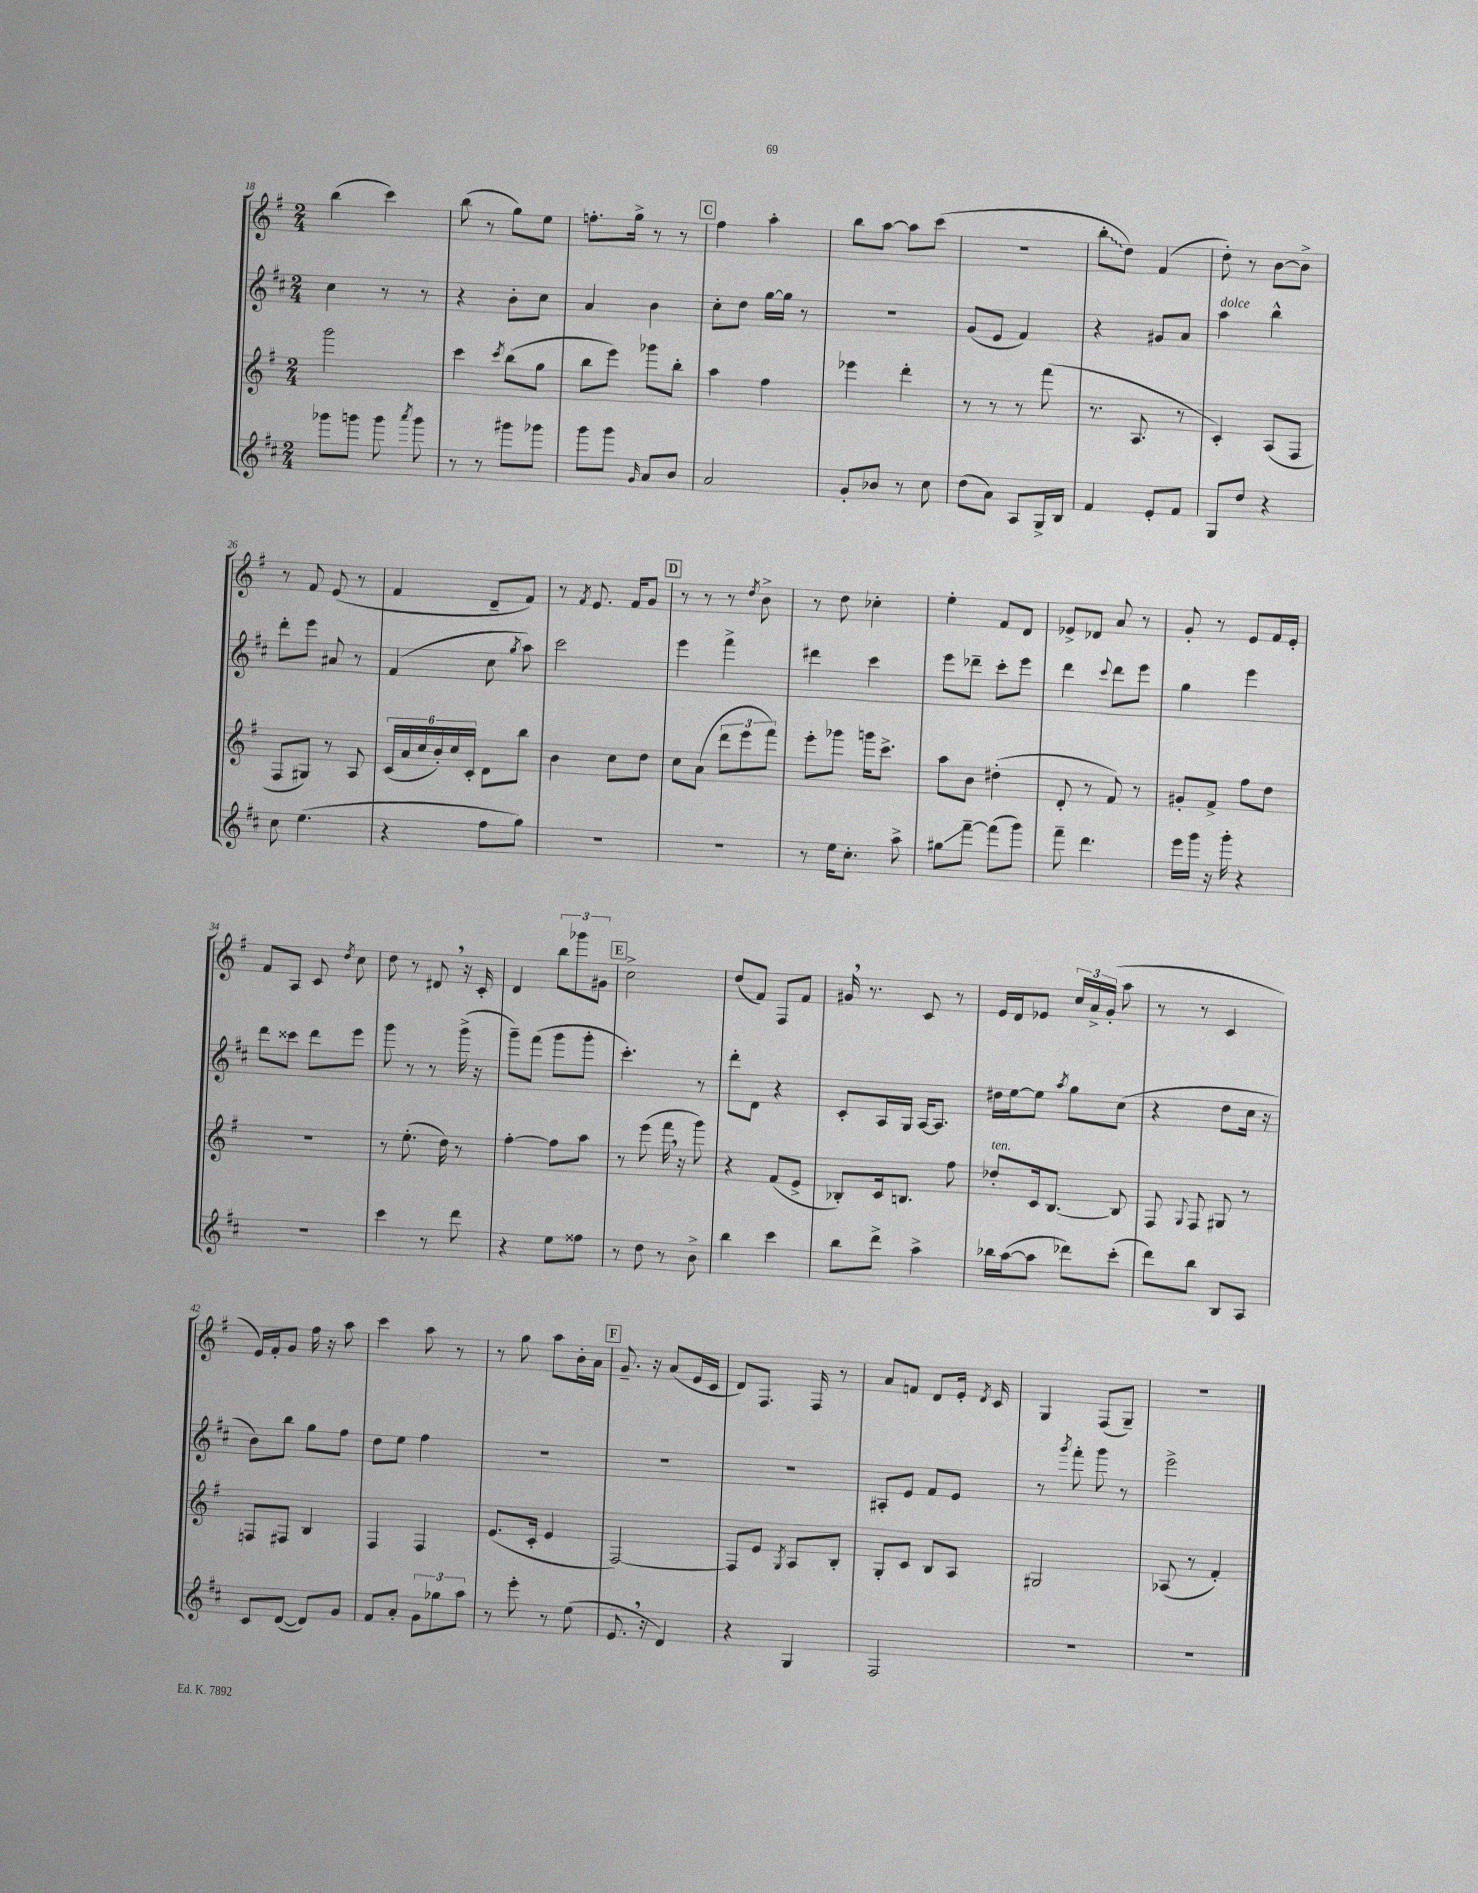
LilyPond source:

<<
\new StaffGroup <<
\new Staff = "s0" {
    \clef treble \key g \major \numericTimeSignature \time 2/4
    \autoBeamOff b''4( c'''4) |
    b''8( r8 g''8[) e''8] |
    f''8.[-. g''16]-> r8 r8 |
    \mark \markup { \box "C" } fis''4 a''4-. |
    b''8[ a''8]~ a''8[ c'''8]( |
    R2 |
    \once \override Glissando.style = #'zigzag b''8[-.\glissando d''8]) fis'4( |
    d''8-.) r8 b'8[~ b'8]-> |
    r8 fis'8 e'8( r8 |
    fis'4 d'8[-- fis'8]) |
    r8 \acciaccatura { fis'8 } e'8. fis'16[ g'8] |
    \mark \markup { \box "D" } r8 r8 r8 \acciaccatura { d''8 } b'8-> |
    r8 d''8 ces''4-. |
    e''4-. fis'8[ d'8] |
    ees'8[-> des'8] a'8 r8 |
    g'8-. r8 e'8[ fis'16 e'16]-. |
    fis'8[ a8] c'8 \acciaccatura { d''8 } c''8 |
    d''8 r8 dis'8 \breathe r16 c'16-. |
    d'4 \tuplet 3/2 { b''8[ ges'''8 gis'8] } |
    \mark \markup { \box "E" } c''2-> |
    d''8[( fis'8]) fis8[ fis'8] |
    gis'16 \breathe r8. c'8 r8 |
    e'16[ d'16 ees'8] \tuplet 3/2 { c''16[ a'16-> g'16]-.( } a''8 |
    r8 r8 c'4 |
    e'16[) fis'16-. g'8] fis''16 r16 a''8 |
    c'''4 a''8 r8 |
    r8 g''8 a''8[ b'16-. a'16] |
    \mark \markup { \box "F" } g'8.-- r16 a'8[( e'16 c'16] |
    d'8[) fis8.] fis16 r8 |
    a'8[ f'8] d'8[ e'16]-. \acciaccatura { d'8 } c'16 |
    g4 fis8[( g8]--) |
    R2 \bar "|." |
}
\new Staff = "s1" {
    \clef treble \key d \major \numericTimeSignature \time 2/4
    \autoBeamOff cis''4 r8 r8 |
    r4 b'8[-. cis''8] |
    a'4 b'4 |
    \mark \markup { \box "C" } cis''8[-. d''8] g''16[~ g''16] r8 |
    r2 |
    g'8[( e'8] fis'4) |
    r4 gis'8[ a'8] |
    a''4^\markup { \italic "dolce" } b''4-^ |
    d'''8[-. e'''8] ais'8 r8 |
    fis'4( cis''8 \acciaccatura { g''8 } a''8) |
    cis'''2 |
    \mark \markup { \box "D" } e'''4 fis'''4-> |
    dis'''4 cis'''4 |
    e'''8[ des'''8]-- cis'''8[-. e'''8] |
    d'''4 \appoggiatura { cis'''8 } d'''8[ e'''8] |
    g''4 e'''4 |
    d'''8[ cisis'''8] d'''8[ e'''8] |
    g'''8 r8 r8 g'''16->( r16 |
    g'''8[--) fis'''8]( g'''8[ g'''8]-. |
    \mark \markup { \box "E" } cis'''4.-.) r8 |
    d'''8[-. d'8] r4 |
    cis'8[-. a16 g16] a16[~ a8.] |
    dis''16[ e''16~ e''8] \acciaccatura { a''8 } g''8[ cis''8]( |
    r4 d''8[ cis''16] r16 |
    b'8[) b''8] g''8[ fis''8] |
    d''8[ e''8] fis''4 |
    R2 |
    \mark \markup { \box "F" } R2 |
    R2 |
    ais8[-. e'8] fis'8[ e'8] |
    r8 \acciaccatura { g'''8 } fis'''8-. g'''8 r8 |
    e'''2-> \bar "|." |
}
\new Staff = "s2" {
    \clef treble \key g \major \numericTimeSignature \time 2/4
    \autoBeamOff g'''2 |
    c'''4 \acciaccatura { c'''8 } b''8[( g''8] |
    b''8[ e'''8]) ges'''8[ b''8]-. |
    \mark \markup { \box "C" } a''4 fis''4 |
    ees'''4 d'''4-. |
    r8 r8 r8 fis'''8( |
    r8. a8. r8 |
    c'4-.) a8[( fis8] |
    fis8[ gis8]) r8 a8 |
    \tuplet 6/4 { c'16[( a'16 c''16 b'16-.) c''16 c'16]-. } d'8[ b''8] |
    b'4 c''8[ d''8] |
    \mark \markup { \box "D" } c''8[ a'8]( \tuplet 3/2 { d'''8[ e'''8 fis'''8]) } |
    e'''8[-. ges'''8] g'''16[ c'''8.]-> |
    a''8[ b'8] dis''4-.( |
    d'8-. r8 fis'8) r8 |
    gis'8[-. fis'8]-> fis''8[ d''8] |
    r2 |
    r8 e''8.-.( d''16) r8 |
    fis''4~-. fis''8[ a''8] |
    \mark \markup { \box "E" } r8 e'''8( fis'''16 \breathe r16 g'''8) |
    r4 fis'8[( e'8]-> |
    bes8[-.) c'16 b8.] fis''8 |
    des''8[-.^\markup { \italic "ten." } c'16 b8.]~ b8 |
    fis8 \appoggiatura { g8 } fis8 gis8 r8 |
    f8[ fis8] b4 |
    fis4 fis4 |
    e'8.[( c'16]-. e'4 |
    \mark \markup { \box "F" } fis2~) |
    fis8[ e'8] \acciaccatura { g8 } a8[ b8]-. |
    g8[-. c'8] b8[ a8] |
    gis2 |
    aes8( r8 fis'4-.) \bar "|." |
}
\new Staff = "s3" {
    \clef treble \key d \major \numericTimeSignature \time 2/4
    \autoBeamOff ges'''8[ g'''8] g'''8 \acciaccatura { a'''8 } g'''8 |
    r8 r8 gis'''8[ ges'''8] |
    g'''8[ g'''8] \grace { g'16 } a'8[ b'8] |
    \mark \markup { \box "C" } a'2 |
    g'8[-. bes'8] r8 cis''8 |
    d''8[( a'8]) a8[ g16-> b16] |
    fis'4 e'8[-. fis'8] |
    g8[ d''8] r4 |
    cis''8 e''4.( |
    r4 fis''8[ g''8]) |
    R2 |
    \mark \markup { \box "D" } r2 |
    r8 e''16[ cis''8.]-. a''8-> |
    gis''8[\glissando fis'''8]~-- fis'''8[( g'''8]) |
    fis'''8-- d'''4. |
    e'''16[ g'''16] r16 g'''16-. r4 |
    R2 |
    cis'''4 r8 d'''8 |
    r4 e''8[ fisis''8] |
    \mark \markup { \box "E" } r8 d''8 r8 b'8-> |
    b''4 cis'''4 |
    b''8[ d'''8]-> a''4-> |
    bes''16[ a''16~( a''8] des'''8[) cis'''8]-.( |
    d'''8[) b''8] b8[ a8] |
    cis'8[ d'8]~( d'8[) g'8] |
    fis'8[ a'8]-. \tuplet 3/2 { g'8[ ges''8 a''8] } |
    r8 e'''8-. r8 e''8( |
    \mark \markup { \box "F" } e'8. \breathe r16 d'4) |
    r4 g4 |
    fis2 |
    R2 |
    R2 \bar "|." |
}
>>
>>
\layout { \context { \Score currentBarNumber = #18 } }
